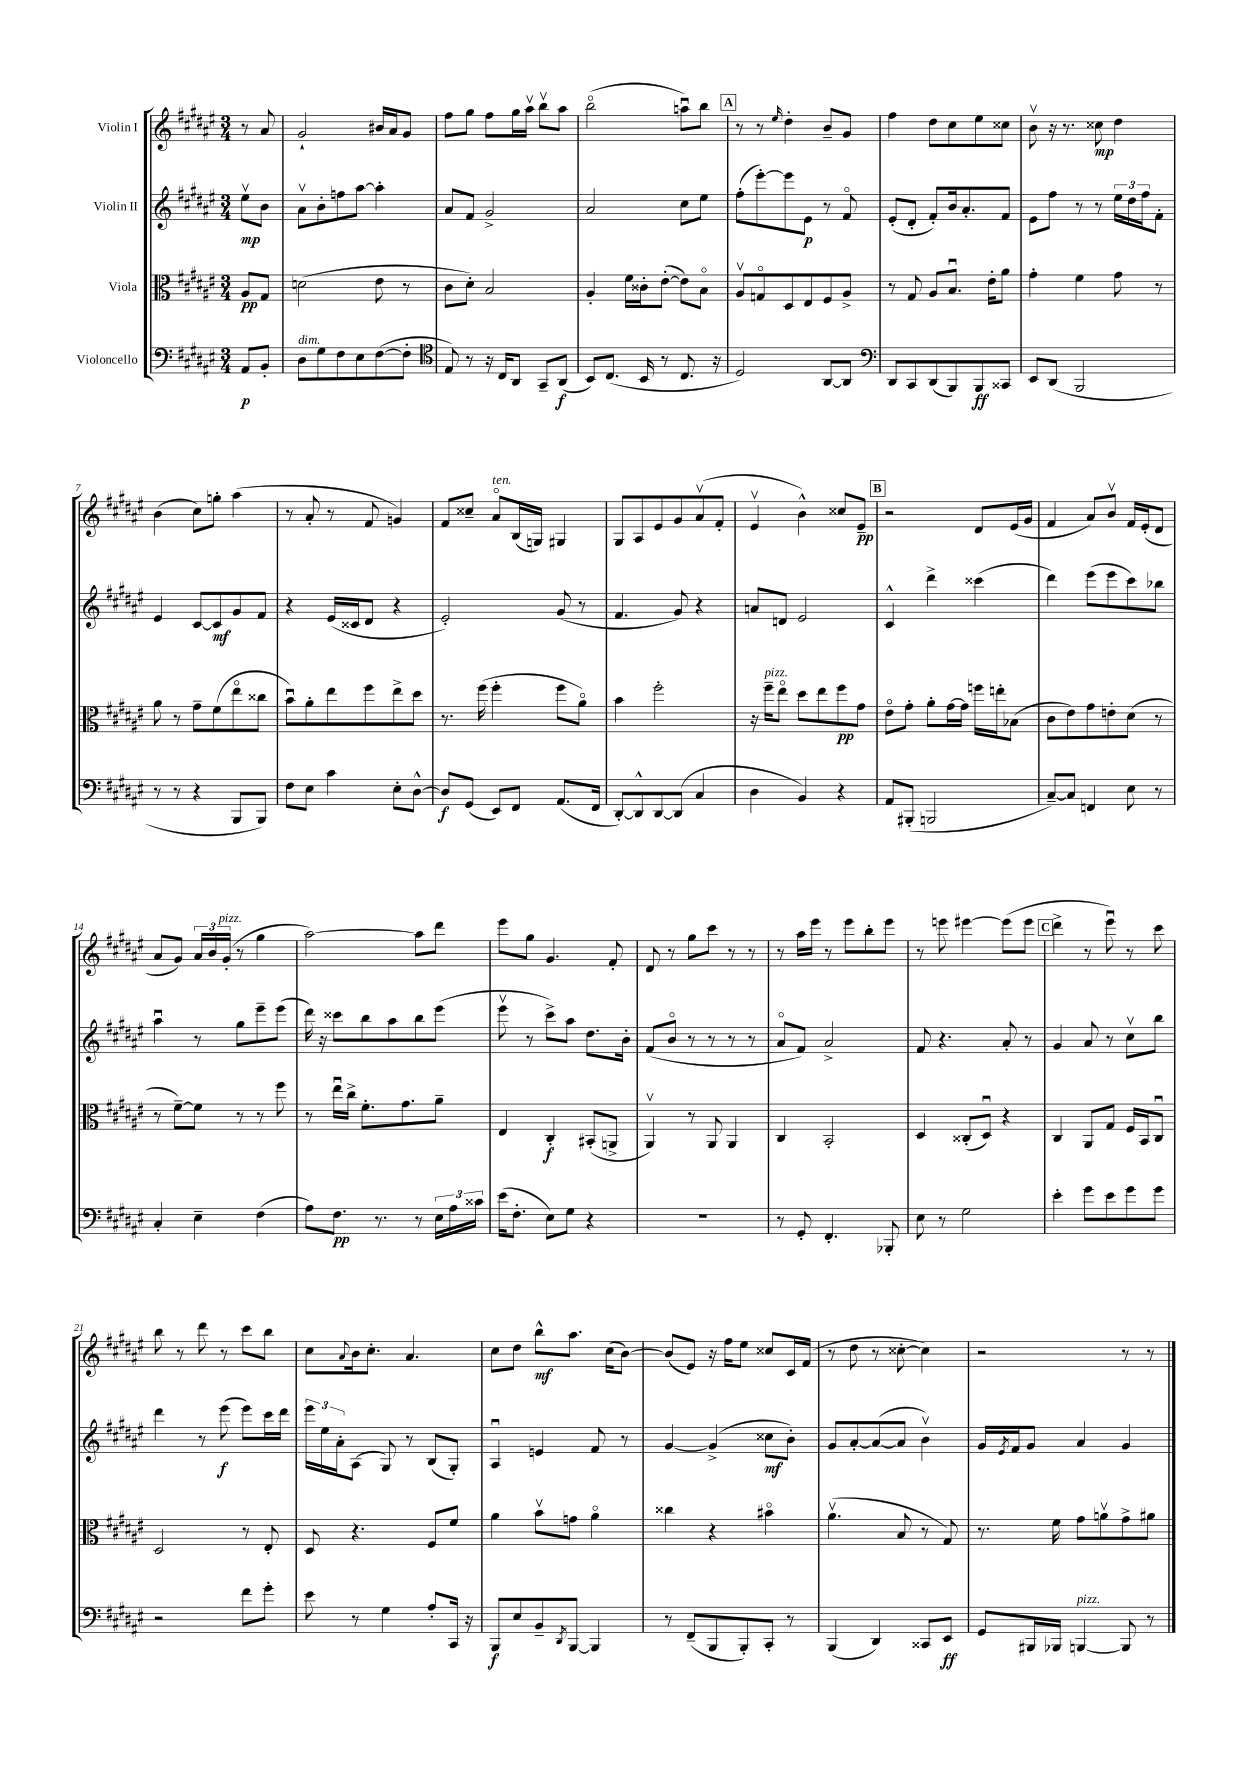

**kern	**kern	**kern	**kern
*staff4	*staff3	*staff2	*staff1
*clefF4	*clefC3	*clefG2	*clefG2
*k[f#c#g#d#a#e#]	*k[f#c#g#d#a#e#]	*k[f#c#g#d#a#e#]	*k[f#c#g#d#a#e#]
*M3/4	*M3/4	*M3/4	*M3/4
8AA#	8A#	8ee#v	8r
8BB'	8G#	8b	8a#
=	=	=	=
8D#	(2d	8a#v	2g#`
8G#	.	8b'	.
8F#	.	8ff	.
8E#	.	[8aa#	.
([8F#	8e#	4aa#']	16b#
.	.	.	16a#
8F#']	8r	.	8g#
=	=	=	=
*clefC4	*	*	*
8E#)	8c#	8a#	8ff#
8r	8d#')	8f#	8gg#
16r	2B	2g#^	8ff#
16C#	.	.	.
8AA#	.	.	16gg#
.	.	.	16aa#v
8GG#~	.	.	8bbv
(8AA#	.	.	8aa#
=	=	=	=
8BB)	4A#'	2a#	(2bbo
(8.C#	.	.	.
.	16f#	.	.
16BB	16c##'	.	.
8r	([8e#'	.	.
8.C#	8e#])	8cc#	8aau)
.	8Bo	8ee#	8bb
16r	.	.	.
=	=	=	=
2D#)	8A#v	(8ff#'	8r
.	8Go	[8eee#')	8r
.	.	.	16qqee#
.	8D#	8eee#]	4dd#'
.	8E#	8e#	.
[8AA#	8F#	8r	8b~
8AA#]	8A#^	8f#o	8g#
=	=	=	=
*clefF4	*	*	*
8DD#	8r	(8e#'	4ff#
8CC#	8G#	8d#'	.
(8DD#	8A#	8f#')	8dd#
8BBB)	8.Bu	16b	8cc#
.	.	8.a#'	.
8BBB	.	.	8ee#
.	16e#'	.	.
8CC##	8a#	8f#	8cc##
=	=	=	=
8EE#	4g#'	8e#	8bv
(8DD#	.	8ff#	16r
.	.	.	8.r
2BBB	4f#	8r	.
.	.	8r	8cc##
.	8g#	24ee#	4dd#
.	.	24dd#	.
.	.	24ff#	.
.	8r	8f#'	.
=	=	=	=
8r	8a#	4e#	(4b
8r	8r	.	.
4r	8g#~	[8c#	8cc#)
.	(8f#	8c#]	8gg'
8BBB	8ee#o	8g#	(4aa#
8BBB)	8cc##	8f#	.
=	=	=	=
8F#	8bu)	4r	8r
8E#	8a#'	.	8a#'
4c#	8ee#	(16e#	8r
.	.	16c##	.
.	8ff#	8d#	8f#
8E#'	8ee#^	4r	4g)
[8D#^^	8dd#	.	.
=	=	=	=
8D#]	8.r	2e#')	8f#
(8GG#	.	.	8cc##~
.	(16ff#	.	.
8EE#)	4ff#'	.	8a#o
8FF#	.	.	(16B
.	.	.	16G)
(8.AA#	8ff#	(8g#	4G#
.	8a#o)	8r	.
16FF#	.	.	.
=	=	=	=
[8DD#')	4b	4.f#	8G#
8DD#^^]	.	.	8A#
[8DD#	2ff#'	.	8e#
(8DD#]	.	8g#)	8g#
4C#	.	4r	(8a#v
.	.	.	8f#'
=	=	=	=
4D#	16r	8a	4e#v
.	16ff#~	.	.
.	8ee#o	8d	.
4BB)	8dd#	2e#	4b^^)
.	8ee#	.	.
4r	8ff#	.	8cc##
.	8g#	.	8e#~
=	=	=	=
8AA#	8e#o	4c#^^	2r
(8BBB#'	8g#'	.	.
2BBB	8a#'	4ddd#^	.
.	[16g#	.	.
.	16g#]	.	.
.	16ff	(4ccc##	8d#
.	16ee'	.	.
.	(8B-	.	(16e#
.	.	.	16g#
=	=	=	=
[8C#~)	8c#	4ddd#)	4f#
8C#]	8e#)	.	.
4FF	8g#	(8eee#	8a#)
.	8e'	8eee#	8bv
8E#	(8d#	8ccc#)	16f#
.	.	.	(16e#'
8r	8r	8bb-	8d#
=	=	=	=
4C#'	8r	4aa#u	8a#
.	[8f#~)	.	8g#)
4E#~	8f#]	8r	24a#
.	.	.	24b
.	.	.	(24g#'
.	8r	8gg#	8r
(4F#	8r	8eee#~	4gg#
.	8ff#	(8eee#	.
=	=	=	=
8A#)	8r	16ddd#)	[2aa#)
.	.	16r	.
8.F#	16ee#u	8ccc##	.
.	16cc#^	.	.
.	8.f#'	8bb	.
8.r	.	.	.
.	.	8aa#	.
.	8.g#	.	.
8r	.	8bb	8aa#]
24E#	8a#~	(8eee#	8ddd#
24A#	.	.	.
24c##	.	.	.
=	=	=	=
(16e#	4E#	8eee#v	8eee#
8.F#'	.	.	.
.	.	8r	8gg#
8E#)	4C#'	8ccc#^)	4.g#
8G#	.	8aa#	.
4r	(8BB#'	8.dd#	.
.	8AA^	.	8f#'
.	.	16b'	.
=	=	=	=
2.r	4AA#v)	(8f#	8d#
.	.	8bo	8r
.	8r	8r	8gg#
.	8AA#	8r	8ccc#
.	4AA#	8r	8r
.	.	8r	8r
=	=	=	=
8r	4C#	8a#o	8r
8GG#'	.	8f#)	16aa#
.	.	.	16eee#
4.FF#'	2BB'	2a#^	8r
.	.	.	8eee#
.	.	.	8bb'
8BBB-'	.	.	8eee#
=	=	=	=
8E#	4D#	8f#	8r
8r	.	4.r	8eee
2G#	(8C##'	.	[4eee#
.	8D#u)	.	.
.	4r	8a#'	(8eee#]
.	.	8r	8eee#
=	=	=	=
4e#'	4C#	4g#	4ddd#^
8g#	8AA#	8a#	8r
8e#	8G#	8r	8eee#u)
8g#	16F#	8cc#v	8r
.	16BB	.	.
8g#	8C#u	8bb	8ccc#
=	=	=	=
2r	2D#	4ddd#	8bb
.	.	.	8r
.	.	8r	8ddd#
.	.	(8eee#	8r
8f#	8r	8eee#)	8ccc#
8g#'	8E#'	16ccc#	8bb
.	.	16ddd#	.
=	=	=	=
8e#	8D#	24eee#	8cc#
.	.	24ee#	.
.	.	24a#'	.
.	.	.	8qqa#
8r	4.r	(8A#	16b
.	.	.	8.cc#'
4G#	.	8G#)	.
.	.	8r	4.a#
8A#'	8F#	(8B	.
16CC#	8f#	8G#')	.
16r	.	.	.
=	=	=	=
8BBB	4a#	4A#u	8cc#
8E#	.	.	8dd#
8BB~	8bv	4e	8bb^^
8qDD#	.	.	.
[8BBB	8g	.	8.aa#
4BBB]	4a#o	8f#	.
.	.	.	(16cc#
.	.	8r	[8b)
=	=	=	=
8r	4cc##	[4g#	(8b]
(8FF#~	.	.	8e#)
8BBB	4r	(4g#^]	16r
.	.	.	16ff#
8BBB')	.	.	8ee#
8CC#'	4b#o	8cc##	8cc##
8r	.	8b')	16c#
.	.	.	(16f#
=	=	=	=
(4BBB	(4.a#v	8g#	8r
.	.	[8a#'	8dd#
4DD#)	.	(8a#_	8r
.	8B	8a#]	[8cc##'
8CC##	8r	4bv)	4cc##])
8EE#	8G#)	.	.
=	=	=	=
8GG#	8.r	16g#	2r
.	.	8qe#	.
.	.	16f#	.
16BBB#	.	8g#	.
16BBB-	16f#	.	.
[4BBB	8g#	4a#	.
.	8av	.	.
8BBB]	8g#^	4g#	8r
8r	8a#	.	8r
==	==	==	==
*-	*-	*-	*-
